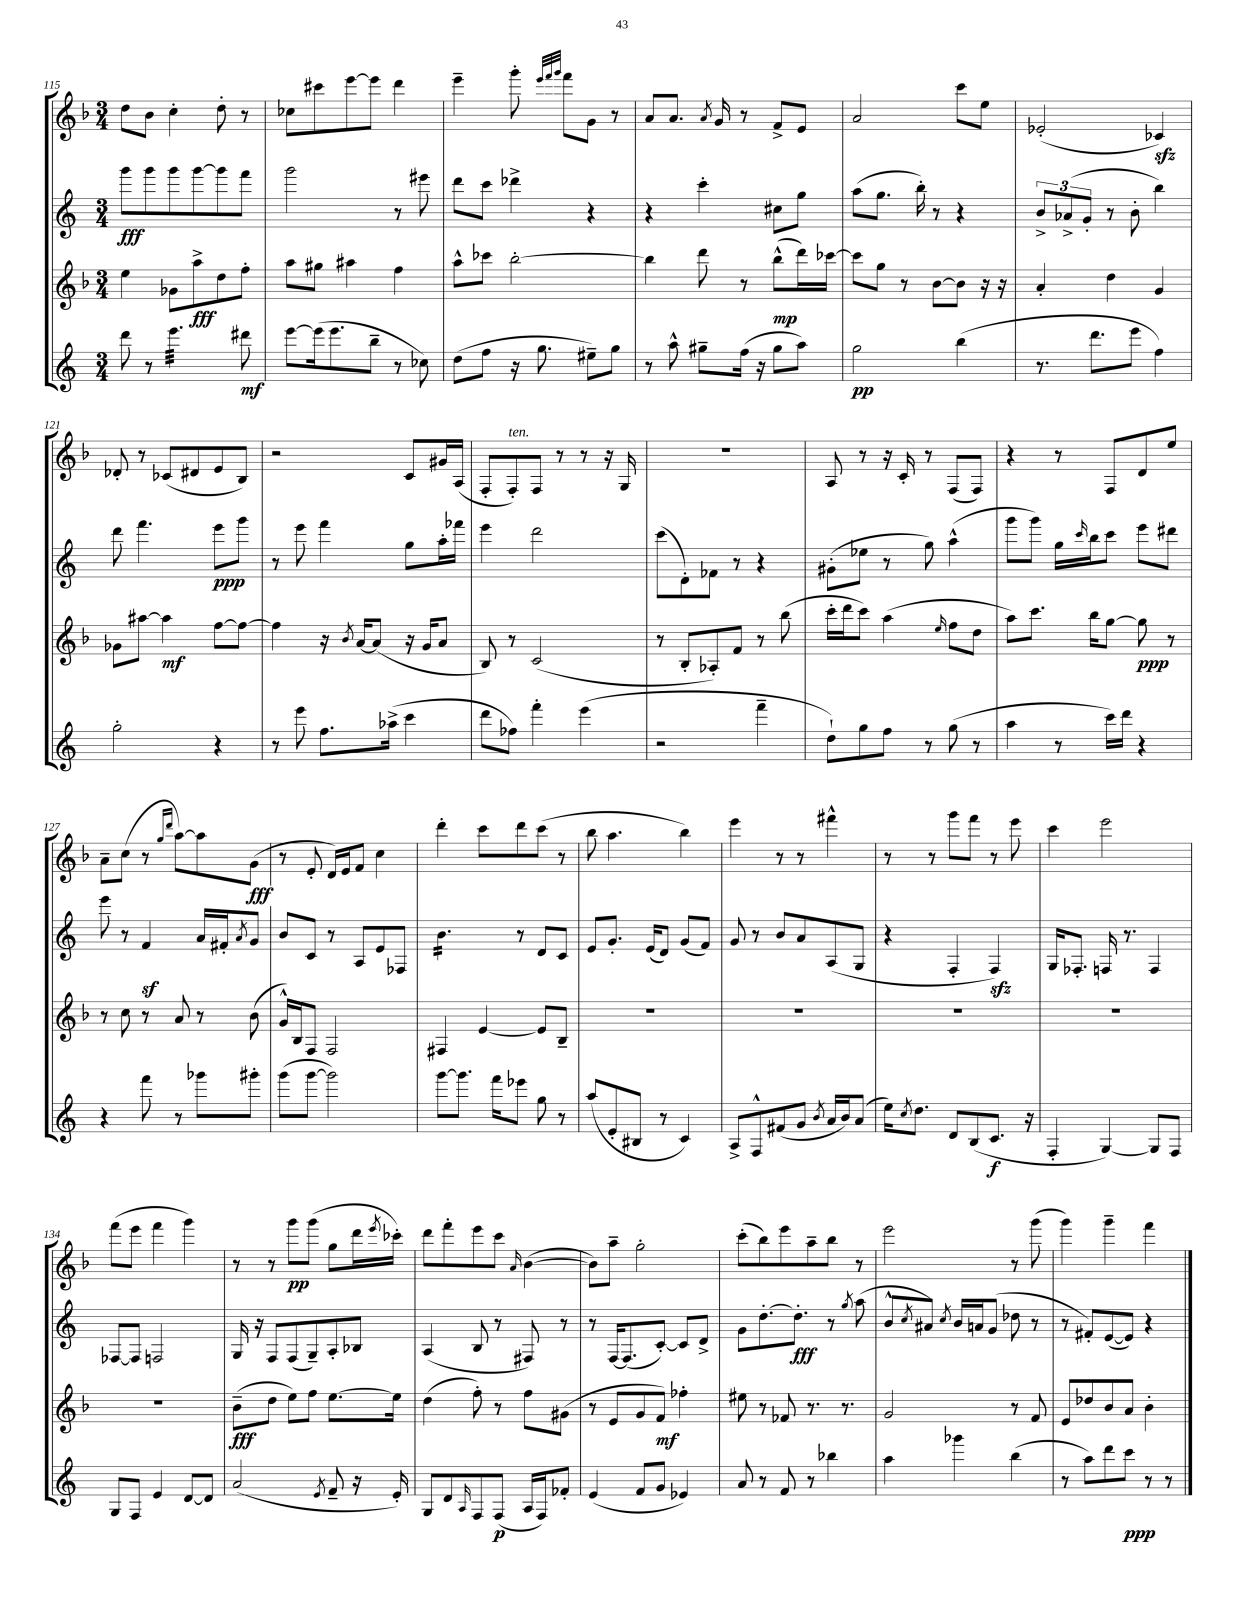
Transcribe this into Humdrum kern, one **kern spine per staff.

**kern	**dynam	**kern	**dynam	**kern	**dynam	**kern	**dynam
*part4	*part4	*part3	*part3	*part2	*part2	*part1	*part1
*staff4	*staff4	*staff3	*staff3	*staff2	*staff2	*staff1	*staff1
*clefG2	*	*clefG2	*	*clefG2	*	*clefG2	*
*k[]	*	*k[b-]	*	*k[]	*	*k[b-]	*
*M3/4	*	*M3/4	*	*M3/4	*	*M3/4	*
=115	=115	=115	=115	=115	=115	=115	=115
8ddd\	.	4ee\	.	8ggg\L	fff	8dd\L	.
8r	.	.	.	8ggg\	.	8b-\J	.
*tremolo	*	*	*	*	*	*	*
32eee\LLL	.	8g-X\L	.	8ggg\	.	4cc'\	.
32eee\	.	.	.	.	.	.	.
32eee\	.	.	.	.	.	.	.
32eee\	.	.	.	.	.	.	.
32eee\	.	8aa^\	fff	[8ggg\	.	.	.
32eee\	.	.	.	.	.	.	.
32eee\	.	.	.	.	.	.	.
32eee\	.	.	.	.	.	.	.
32eee\	.	8dd\	.	8ggg\]	.	8dd'\	.
32eee\	.	.	.	.	.	.	.
32eee\	.	.	.	.	.	.	.
32eee\JJJ	.	.	.	.	.	.	.
*Xtremolo	*	*	*	*	*	*	*
8ddd#X\	mf	8ff'\J	.	8fff\J	.	8r	.
=116	=116	=116	=116	=116	=116	=116	=116
[8eee\L	.	8aa\L	.	2ggg\	.	8cc-X\L	.
(16eee\k]	.	8gg#X\J	.	.	.	8ccc#X\	.
8.eee\	.	.	.	.	.	.	.
.	.	4aa#X\	.	.	.	[8eee\	.
8bb~\J	.	.	.	.	.	8eee\J]	.
8r	.	4ff\	.	8r	.	4ddd\	.
8cc-X\)	.	.	.	8eee#X\	.	.	.
=117	=117	=117	=117	=117	=117	=117	=117
(8dd\L	.	8aa^^\L	.	8ddd\L	.	4eee~\	.
8ff\J	.	8ccc-X\J	.	8ccc\J	.	.	.
16r	.	[2bb-'\	.	4ddd-X^\	.	8ggg'\	.
8.gg\	.	.	.	.	.	.	.
.	.	.	.	.	.	32qqeee/LLL	.
.	.	.	.	.	.	32qqfff/	.
.	.	.	.	.	.	32qqggg/JJJ	.
.	.	.	.	.	.	8fff\L	.
8ee#X~\L)	.	.	.	4r	.	8g\J	.
8gg\J	.	.	.	.	.	8r	.
=118	=118	=118	=118	=118	=118	=118	=118
8r	.	4bb-\]	.	4r	.	8a/L	.
8aa^^\	.	.	.	.	.	8.a/J	.
8gg#X~\L	.	8ddd\	.	4ccc'\	.	.	.
.	.	.	.	.	.	8qa/	.
.	.	.	.	.	.	16g/	.
(16ff\Jk	.	8r	.	.	.	8r	.
16r	.	.	.	.	.	.	.
8gg#\L	.	(8bb-^^\L	mp	8cc#X\L	.	8f^/L	.
8aa\J)	.	16ddd\L)	.	8gg\J	.	8e/J	.
.	.	[16ccc-X\JJ	.	.	.	.	.
=119	=119	=119	=119	=119	=119	=119	=119
2gg\	pp	8ccc-\L]	.	(8aa\L	.	2a/	.
.	.	8gg\J	.	8.gg\J	.	.	.
.	.	8r	.	.	.	.	.
.	.	.	.	16bb'\)	.	.	.
.	.	[8b-\L	.	8r	.	.	.
(4bb\	.	8b-\J]	.	4r	.	8ccc\L	.
.	.	16r	.	.	.	8ee\J	.
.	.	16r	.	.	.	.	.
=120	=120	=120	=120	=120	=120	=120	=120
8.r	.	4a'/	.	12b^/L	.	(2e-X'/	.
.	.	.	.	(12a-X^/	.	.	.
.	.	.	.	12g'/J	.	.	.
8.ddd\L	.	.	.	.	.	.	.
.	.	4dd\	.	8r	.	.	.
8eee\J	.	.	.	8b'\	.	.	.
4ff\)	.	4g/	.	4bb\)	.	4c-Xzz/)	.
!!LO:LB:g=z
=121	=121	=121	=121	=121	=121	=121	=121
2gg'\	.	8g-X\L	.	8ddd\	.	8d-X'/	.
.	.	[8aa#X\J	.	4.fff\	.	8r	.
.	.	4aa#\]	mf	.	.	(8c-X/L	.
.	.	.	.	.	.	8d#X/	.
4r	.	[8ff\L	.	8eee\L	ppp	8e/	.
.	.	8ff\J_	.	8ggg\J	.	8B-/J)	.
=122	=122	=122	=122	=122	=122	=122	=122
8r	.	4ff\]	.	8r	.	2r	.
8eee\	.	.	.	8eee\	.	.	.
8.ff\L	.	16r	.	4fff\	.	.	.
.	.	8qb-/	.	.	.	.	.
.	.	[16a/KL	.	.	.	.	.
.	.	(8a/J]	.	.	.	.	.
(16aa-X^\Jk	.	.	.	.	.	.	.
4ccc\	.	16r	.	8gg\L	.	8c/L	.
.	.	16g/KL	.	.	.	.	.
.	.	8a/J	.	16aa'\L	.	16g#X/L	.
.	.	.	.	16fff-X\JJ	.	(16A/JJ	.
=123	=123	=123	=123	=123	=123	=123	=123
8ddd\L	.	8B-/)	.	4eee\	.	8F'/L	.
!	!	!	!	!	!	!LO:TX:a:i:t=ten.	!
8ff-X\J)	.	8r	.	.	.	8F'/)	.
4fff'\	.	(2c/	.	2ddd\	.	8F/J	.
.	.	.	.	.	.	8r	.
(4eee\	.	.	.	.	.	8r	.
.	.	.	.	.	.	16r	.
.	.	.	.	.	.	16G/	.
=124	=124	=124	=124	=124	=124	=124	=124
2r	.	8r	.	(8ccc\L	.	2.r	.
.	.	8B-'/L	.	8d'\)	.	.	.
.	.	8A-X'/)	.	8f-X\J	.	.	.
.	.	8f/J	.	8r	.	.	.
4fff~\	.	8r	.	4r	.	.	.
.	.	(8bb-\	.	.	.	.	.
=125	=125	=125	=125	=125	=125	=125	=125
8dd`\L)	.	16ccc'\LL	.	(8g#X'\L	.	8A/	.
.	.	16ddd\J	.	.	.	.	.
8gg\	.	8ccc\J)	.	8ee-X\J	.	8r	.
8ff\J	.	(4aa\	.	8r	.	16r	.
.	.	.	.	.	.	16c'/	.
8r	.	.	.	8gg\)	.	8r	.
.	.	16qqee/	.	.	.	.	.
(8gg\	.	8ff\L	.	(4aa^^\	.	(8F/L	.
8r	.	8dd\J	.	.	.	8F/J)	.
=126	=126	=126	=126	=126	=126	=126	=126
4aa\	.	8aa\L)	.	8ggg\L	.	4r	.
.	.	8.ccc\J	.	8ggg\J)	.	.	.
8r	.	.	.	16gg\LL	.	8r	.
.	.	.	.	16qqccc/	.	.	.
.	.	16bb-\KL	.	16bb\J	.	.	.
16ccc\LL)	.	[8gg\J	.	8ccc\J	.	8F/L	.
16ddd\JJ	.	.	.	.	.	.	.
4r	.	8gg\]	ppp	8eee\L	.	8d/	.
.	.	8r	.	8ddd#X\J	.	8ee/J	.
!!LO:LB:g=z
=127	=127	=127	=127	=127	=127	=127	=127
4r	.	8r	.	8eee\	.	8a~\L	.
.	.	8cc\	.	8r	.	(8cc\J	.
8fff\	.	8r	.	4fz/	.	8r	.
.	.	.	.	.	.	16qqgg/LL	.
.	.	.	.	.	.	16qqddd/JJ	.
8r	.	8a/	.	.	.	[8aa\L)	.
8ggg-X\L	.	8r	.	16a/LL	.	8aa\]	.
.	.	.	.	16f#X'/J	.	.	.
.	.	.	.	8qa/	.	.	.
8ggg#X'\J	.	(8b-\	.	8g/J	.	(8g\J	fff
=128	=128	=128	=128	=128	=128	=128	=128
(8ggg\L	.	16g^^/LL)	.	8b/L	.	8r	.
.	.	16B-/J	.	.	.	.	.
[8ggg\J	.	8F/J	.	8c/J	.	8e'/	.
2ggg\])	.	2F/	.	8r	.	16d/LL)	.
.	.	.	.	.	.	16e/J	.
.	.	.	.	8A/L	.	8f/J	.
.	.	.	.	8e/	.	4cc\	.
.	.	.	.	8F-X/J	.	.	.
=129	=129	=129	=129	=129	=129	=129	=129
*	*	*	*	*tremolo	*	*	*
[8ggg\L	.	4F#X/	.	16b\LL	.	4ddd'\	.
.	.	.	.	16b\	.	.	.
8.ggg\J]	.	.	.	16b\	.	.	.
.	.	.	.	16b\	.	.	.
.	.	[4e/	.	16b\	.	8ccc\L	.
16fff\KL	.	.	.	16b\JJ	.	.	.
*	*	*	*	*Xtremolo	*	*	*
8eee-X\J	.	.	.	8r	.	8ddd\	.
8gg\	.	8e/L]	.	8d/L	.	(8ccc\J	.
8r	.	8B-~/J	.	8c/J	.	8r	.
=130	=130	=130	=130	=130	=130	=130	=130
(8aa/L	.	2.r	.	8e/L	.	8bb-\	.
8e'/	.	.	.	8.g'/J	.	4.aa\	.
8B#X/J	.	.	.	.	.	.	.
.	.	.	.	(16e/KL	.	.	.
8r	.	.	.	8d/J)	.	.	.
4c/)	.	.	.	(8g/L	.	4bb-\)	.
.	.	.	.	8f/J)	.	.	.
=131	=131	=131	=131	=131	=131	=131	=131
8A^/L	.	2.r	.	8g/	.	4eee\	.
8F^^/	.	.	.	8r	.	.	.
(8f#X/	.	.	.	8b/L	.	8r	.
8g/J	.	.	.	8a/	.	8r	.
8qb/	.	.	.	.	.	.	.
16a/LL	.	.	.	(8A/	.	4fff#X^^\	.
16b/J)	.	.	.	.	.	.	.
(8a/J	.	.	.	8G/J	.	.	.
=132	=132	=132	=132	=132	=132	=132	=132
16ee\KL)	.	2.r	.	4r	.	8r	.
8qcc/	.	.	.	.	.	.	.
8.dd\J	.	.	.	.	.	.	.
.	.	.	.	.	.	8r	.
8d/L	.	.	.	4F'/	.	8ggg\L	.
(8B/	.	.	.	.	.	8fff\J	.
8.c/J	f	.	.	4Fzz/)	.	8r	.
.	.	.	.	.	.	8eee\	.
16r	.	.	.	.	.	.	.
=133	=133	=133	=133	=133	=133	=133	=133
4F'/	.	2.r	.	16G/KL	.	4ccc\	.
.	.	.	.	8.F-X'/J	.	.	.
[4G/)	.	.	.	16Fn/	.	2eee\	.
.	.	.	.	8.r	.	.	.
8G/L]	.	.	.	4F/	.	.	.
8F/J	.	.	.	.	.	.	.
!!LO:LB:g=z
=134	=134	=134	=134	=134	=134	=134	=134
8G/L	.	2.r	.	[8F-X/L	.	(8fff\L	.
8F/J	.	.	.	8F-/J]	.	8eee\J	.
4e/	.	.	.	2Fn/	.	4fff\	.
[8d/L	.	.	.	.	.	4ggg\)	.
8d/J]	.	.	.	.	.	.	.
=135	=135	=135	=135	=135	=135	=135	=135
(2a/	.	(8b-~\L	fff	16G/	.	8r	.
.	.	.	.	16r	.	.	.
.	.	8dd\J	.	8F/L	.	8r	.
.	.	8ee\L)	.	(8F/	.	8ggg\L	pp
.	.	8ff\J	.	8G~/)	.	(8ggg\J	.
8qe/	.	.	.	.	.	.	.
8f~/	.	[8.ee\L	.	8A'/	.	8gg\L	.
16r	.	.	.	8B-X/J	.	16ddd\L	.
.	.	.	.	.	.	8qeee/	.
16e'/)	.	16ee\Jk]	.	.	.	16ccc-X'\JJ)	.
=136	=136	=136	=136	=136	=136	=136	=136
8G/L	.	(4dd\	.	(4A/	.	8ddd\L	.
8d/	.	.	.	.	.	8fff'\	.
16qqA/	.	.	.	.	.	.	.
8F/	.	8ff'\)	.	8B/	.	8eee\	.
(8F/J	p	8r	.	8r	.	8ccc\J	.
.	.	.	.	.	.	16qqa/	.
16A/LL	.	8ff\L	.	8F#X/)	.	([4b-\	.
16F/J)	.	.	.	.	.	.	.
8f-X'/J	.	(8g#X\J	.	8r	.	.	.
=137	=137	=137	=137	=137	=137	=137	=137
(4e/	.	8r	.	8r	.	8b-\L])	.
.	.	8e/L	.	[16F/KL	.	8aa~\J	.
.	.	.	.	(8.F/]	.	.	.
8f/L	.	8g/	.	.	.	2gg'\	.
8g/J	.	8f/J)	mf	[8c'/J)	.	.	.
4e-X/)	.	4ff-X'\	.	8c/L]	.	.	.
.	.	.	.	8d^/J	.	.	.
=138	=138	=138	=138	=138	=138	=138	=138
8a/	.	8ee#X\	.	8g\L	.	(8ccc'\L	.
8r	.	8r	.	[8.dd'\	.	8bb-\)	.
8f/	.	8f-X/	.	.	.	8eee\	.
.	.	.	.	8.dd'\J]	fff	.	.
8r	.	8.r	.	.	.	8aa~\	.
4bb-X\	.	.	.	8r	.	8bb-\J	.
.	.	8.r	.	.	.	.	.
.	.	.	.	8qgg/	.	.	.
.	.	.	.	(8aa\	.	8r	.
=139	=139	=139	=139	=139	=139	=139	=139
4aa\	.	2g/	.	8b^^/L	.	2eee\	.
.	.	.	.	8qcc/	.	.	.
.	.	.	.	8a#X/J)	.	.	.
.	.	.	.	8qcc/	.	.	.
4ggg-X\	.	.	.	16b/LL	.	.	.
.	.	.	.	16an/J	.	.	.
.	.	.	.	(8g/J	.	.	.
(4bb\	.	8r	.	8dd-X\	.	8r	.
.	.	8f/	.	8r	.	(8ggg\	.
=140	=140	=140	=140	=140	=140	=140	=140
8r	.	8e/L	.	8r	.	4ggg\)	.
8aa\L)	.	8dd-X/	.	8f#X'/L)	.	.	.
8ddd\	.	8b-/	.	([8e/	.	4ggg~\	.
8ccc\J	ppp	8a/J	.	8e/J])	.	.	.
8r	.	4b-'\	.	4r	.	4fff\	.
8r	.	.	.	.	.	.	.
==	==	==	==	==	==	==	==
*-	*-	*-	*-	*-	*-	*-	*-
